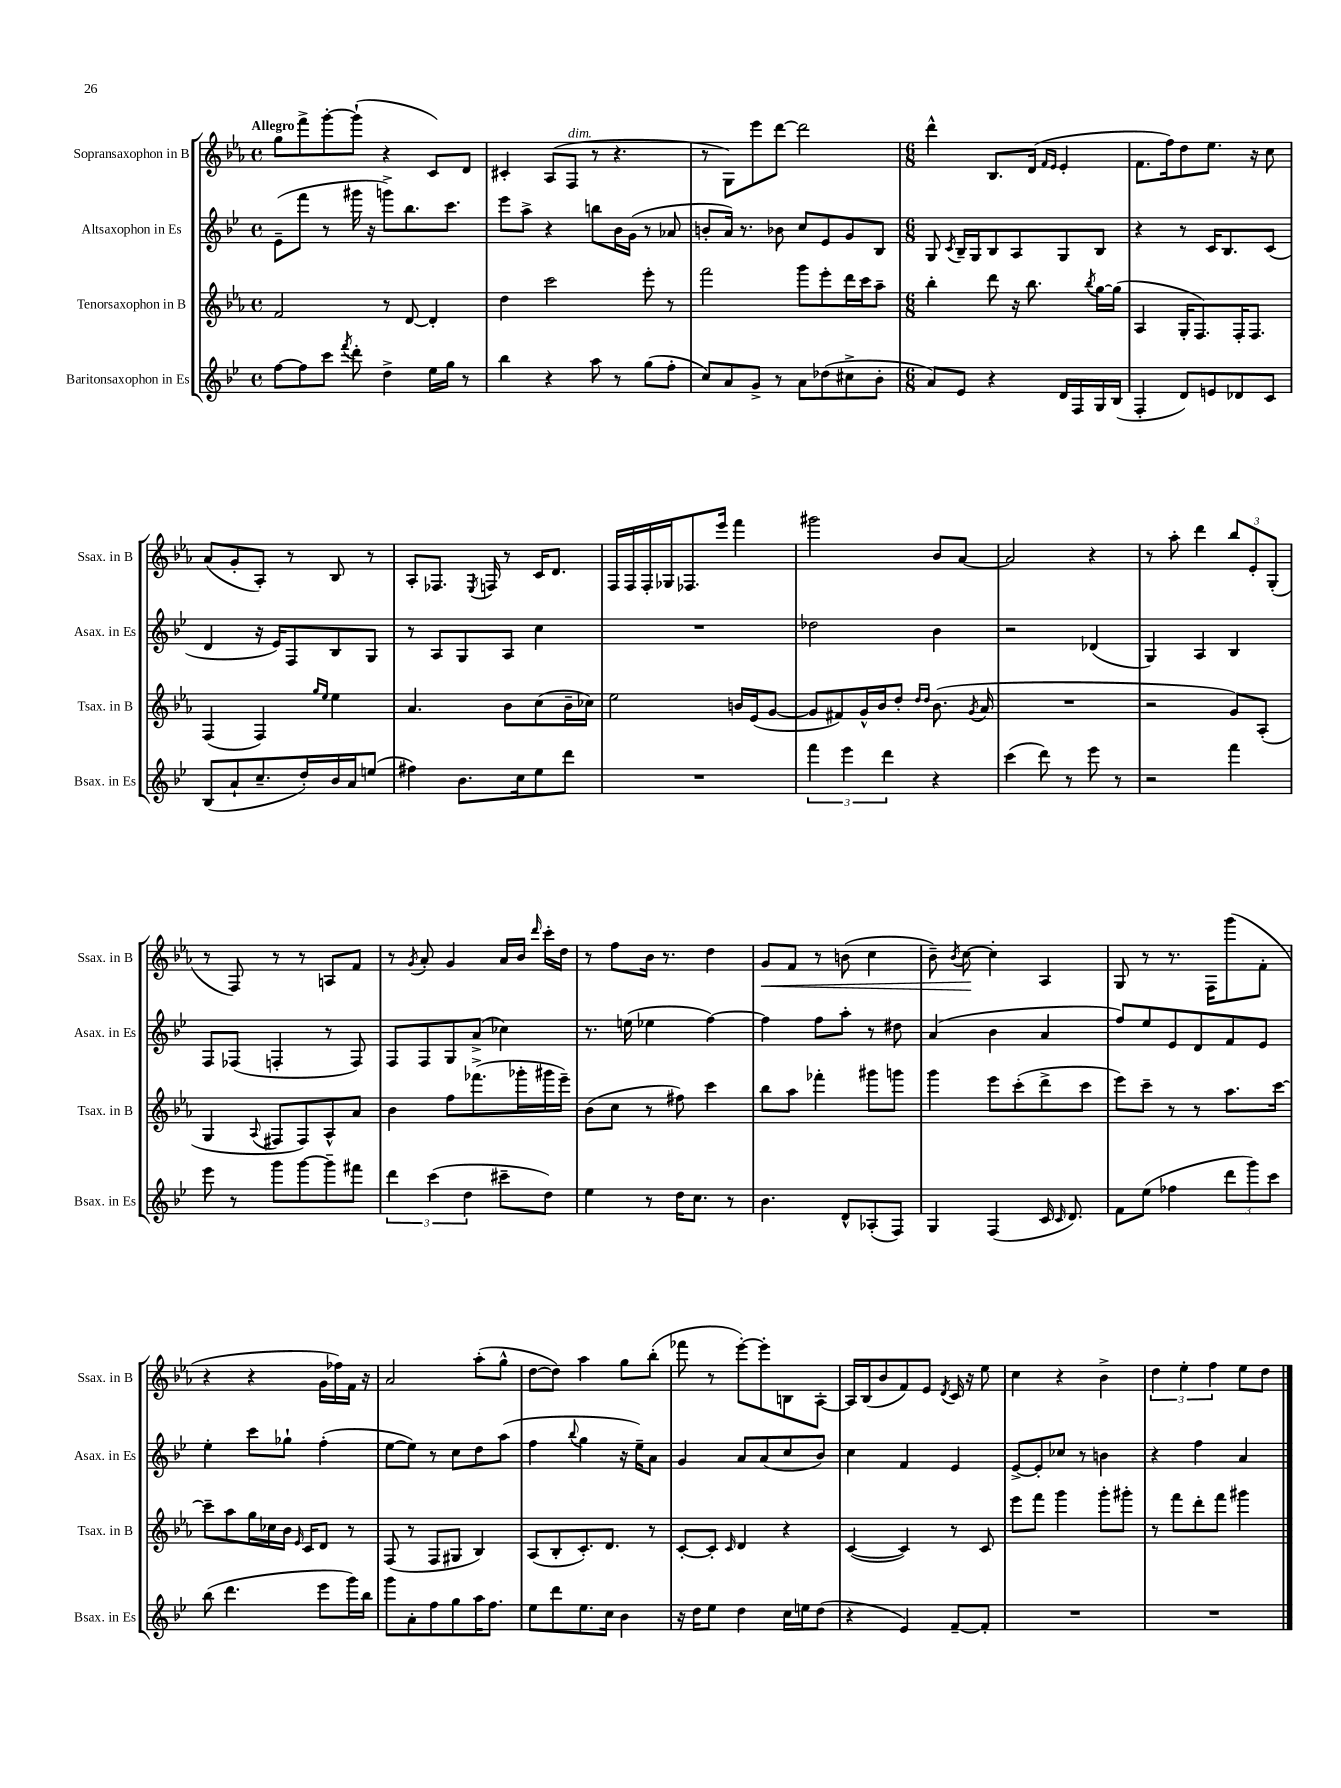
<<
\new StaffGroup <<
\new Staff = "s0" \with { instrumentName = "Sopransaxophon in B" shortInstrumentName = "Ssax. in B" } {
    \clef treble \key ees \major \defaultTimeSignature \time 4/4 \tempo "Allegro"
    \autoBeamOff g''8[ f'''8-> g'''8~-. g'''8]-!( r4 c'8[) d'8] |
    cis'4-. aes8[( f8]^\markup { \italic "dim." } r8 r4. |
    r8 g8[) ees'''8 d'''8]~ d'''2 |
    \numericTimeSignature \time 6/8 d'''4-^ bes8.[ d'16]( \grace { f'16[ ees'16] } ees'4-. |
    f'8.[ f''16) d''8 ees''8.] r16 c''8 |
    aes'8[( g'8-. aes8]-.) r8 bes8 r8 |
    aes8[-. fes8.] \acciaccatura { ees8 } f16 r8 c'16[ d'8.] |
    f16[ f16 f16-. ges16 fes8. ees'''16] f'''4 |
    gis'''2 bes'8[ aes'8]~ |
    aes'2 r4 |
    r8 aes''8-. d'''4 \tuplet 3/2 { bes''8[ ees'8-. g8]-.( } |
    r8 f8) r8 r8 a8[ f'8] |
    r8 \acciaccatura { g'8 } aes'8-. g'4 aes'16[ bes'16] \grace { d'''16 } c'''16[-. d''16] |
    r8 f''8[ bes'16] r8. d''4 |
    g'8[\< f'8] r8 b'8( c''4 |
    bes'8--) \acciaccatura { bes'8 } c''8~\! c''4-. aes4 |
    g8 r8 r8. f16[ g'''8( f'8]-. |
    r4 r4 g'16[ fes''16) f'16] r16 |
    aes'2 aes''8[-.( g''8]-^ |
    d''8[~ d''8]) aes''4 g''8[ bes''8]-.( |
    fes'''8 r8 ees'''8[~-.) ees'''8-. b8 aes8]~-. |
    aes16[ bes16( bes'8 f'8) ees'8] \acciaccatura { d'8 } c'16 r16 ees''8 |
    c''4 r4 bes'4-> |
    \tuplet 3/2 { d''4 ees''4-. f''4 } ees''8[ d''8] \bar "|." |
}
\new Staff = "s1" \with { instrumentName = "Altsaxophon in Es" shortInstrumentName = "Asax. in Es" } {
    \clef treble \key bes \major \defaultTimeSignature \time 4/4
    \autoBeamOff ees'8[--( f'''8] r8 gis'''16 r16 g'''8[->) bes''8. c'''8.] |
    ees'''8[ a''8]-> r4 b''8[ bes'16 g'16]( r8 aes'8 |
    b'8[-. a'16]) r8. bes'8 c''8[ ees'8 g'8 bes8] |
    \numericTimeSignature \time 6/8 g8 \acciaccatura { c'8 } bes16[-- g16 bes8 a8 g8 bes8] |
    r4 r8 c'16[ bes8. c'8]( |
    d'4 r16 ees'16[) f8 bes8 g8] |
    r8 a8[ g8 a8] c''4 |
    R2. |
    des''2 bes'4 |
    r2 des'4( |
    g4) a4 bes4 |
    f8[ fes8]( f4-. r8 f8) |
    f8[ f8 g8 a'8]->( ces''4) |
    r8. e''16( ees''4 f''4~) |
    f''4 f''8[ a''8]-. r8 dis''8 |
    a'4( bes'4 a'4 |
    f''8[) ees''8 ees'8 d'8 f'8 ees'8] |
    ees''4-. c'''8[ ges''8]-! f''4-.( |
    ees''8[~ ees''8]) r8 c''8[ d''8 a''8]( |
    f''4 \appoggiatura { bes''8 } g''4 r16 ees''16[--) a'8] |
    g'4 a'8[ a'8( c''8 bes'8]) |
    c''4 f'4 ees'4 |
    ees'8[~-> ees'8-. ces''8] r8 b'4 |
    r4 f''4 a'4 \bar "|." |
}
\new Staff = "s2" \with { instrumentName = "Tenorsaxophon in B" shortInstrumentName = "Tsax. in B" } {
    \clef treble \key ees \major \defaultTimeSignature \time 4/4
    \autoBeamOff f'2 r8 d'8~ d'4-. |
    d''4 c'''2 ees'''8-. r8 |
    f'''2 g'''8[ ees'''8-. d'''16 c'''16 aes''8]-- |
    \numericTimeSignature \time 6/8 bes''4-. d'''8 r16 bes''8. \acciaccatura { bes''8 } g''16[~ g''16]( |
    aes4 g16[-. f8.) f16-. f8.] |
    f4( f4) \grace { g''16[ ees''16] } ees''4 |
    aes'4. bes'8[ c''8( bes'16-- ces''16]) |
    ees''2 b'16[ ees'16( g'8]~ |
    g'8[ fis'8) g'16-^ bes'16 d''8]-. \grace { d''16[ d''16] } bes'8.( \acciaccatura { g'8 } aes'16 |
    R2. |
    r2 g'8[) aes8]-.( |
    g4 \appoggiatura { aes8 } fis8[ fis8) aes8-^ aes'8] |
    bes'4 f''8[ fes'''8.->( ges'''16-. gis'''16 ees'''16]--) |
    bes'8[( c''8] r8 fis''8) c'''4 |
    bes''8[ aes''8] fes'''4-. gis'''8[ g'''8] |
    g'''4 ees'''8[ c'''8-.( d'''8-> c'''8] |
    ees'''8[) c'''8]-- r8 r8 aes''8.[ c'''16]~ |
    c'''8[-- aes''8 g''16 ces''16 bes'16] \grace { ees'16 } c'16[ d'8] r8 |
    f8( r8 f8[ gis8] bes4) |
    aes8[( bes8-. c'8.-.) d'8.] r8 |
    c'8[~-. c'8]-. \grace { c'16 } d'4 r4 |
    c'4~( c'4) r8 c'8 |
    ees'''8[ f'''8] g'''4 g'''8[-. gis'''8]-. |
    r8 f'''8[ d'''8-. f'''8] gis'''4 \bar "|." |
}
\new Staff = "s3" \with { instrumentName = "Baritonsaxophon in Es" shortInstrumentName = "Bsax. in Es" } {
    \clef treble \key bes \major \defaultTimeSignature \time 4/4
    \autoBeamOff f''8[~ f''8 c'''8] \acciaccatura { f'''8 } d'''8-. d''4-> ees''16[ g''16] r8 |
    bes''4 r4 a''8 r8 g''8[( f''8]-. |
    c''8[) a'8 g'8]-> r8 a'8[ des''8( cis''8-> bes'8]-. |
    \numericTimeSignature \time 6/8 a'8[) ees'8] r4 d'16[ f16 g16 bes16]( |
    f4-. d'8[) e'8 des'8 c'8] |
    bes8[( a'8-! c''8.-- d''16-.) bes'16 a'16 e''8]( |
    fis''4) bes'8.[ c''16 ees''8 d'''8] |
    R2. |
    \tuplet 3/2 { f'''4 ees'''4 d'''4 } r4 |
    c'''4( d'''8) r8 ees'''8 r8 |
    r2 f'''4 |
    ees'''8 r8 g'''8[ g'''8~ g'''8-- fis'''8] |
    \tuplet 3/2 { d'''4 c'''4( d''4 } cis'''8[-- d''8]) |
    ees''4 r8 d''16[ c''8.] r8 |
    bes'4. d'8[-^ aes8-.( f8]) |
    g4 f4( c'16 \grace { c'16 } d'8.) |
    f'8[ ees''8]( fes''4 \tuplet 3/2 { d'''8[ g'''8) c'''8] } |
    bes''8( d'''4. ees'''8[ g'''16) bes''16] |
    g'''8[ a'8-. f''8 g''8 a''16 f''8.] |
    ees''8[ d'''8 ees''8. c''16] bes'4 |
    r16 d''16[ ees''8] d''4 c''16[ e''16 d''8]( |
    r4 ees'4) f'8[~-- f'8]-. |
    R2. |
    R2. \bar "|." |
}
>>
>>
\layout { \context { \Score \remove "Bar_number_engraver" } }
